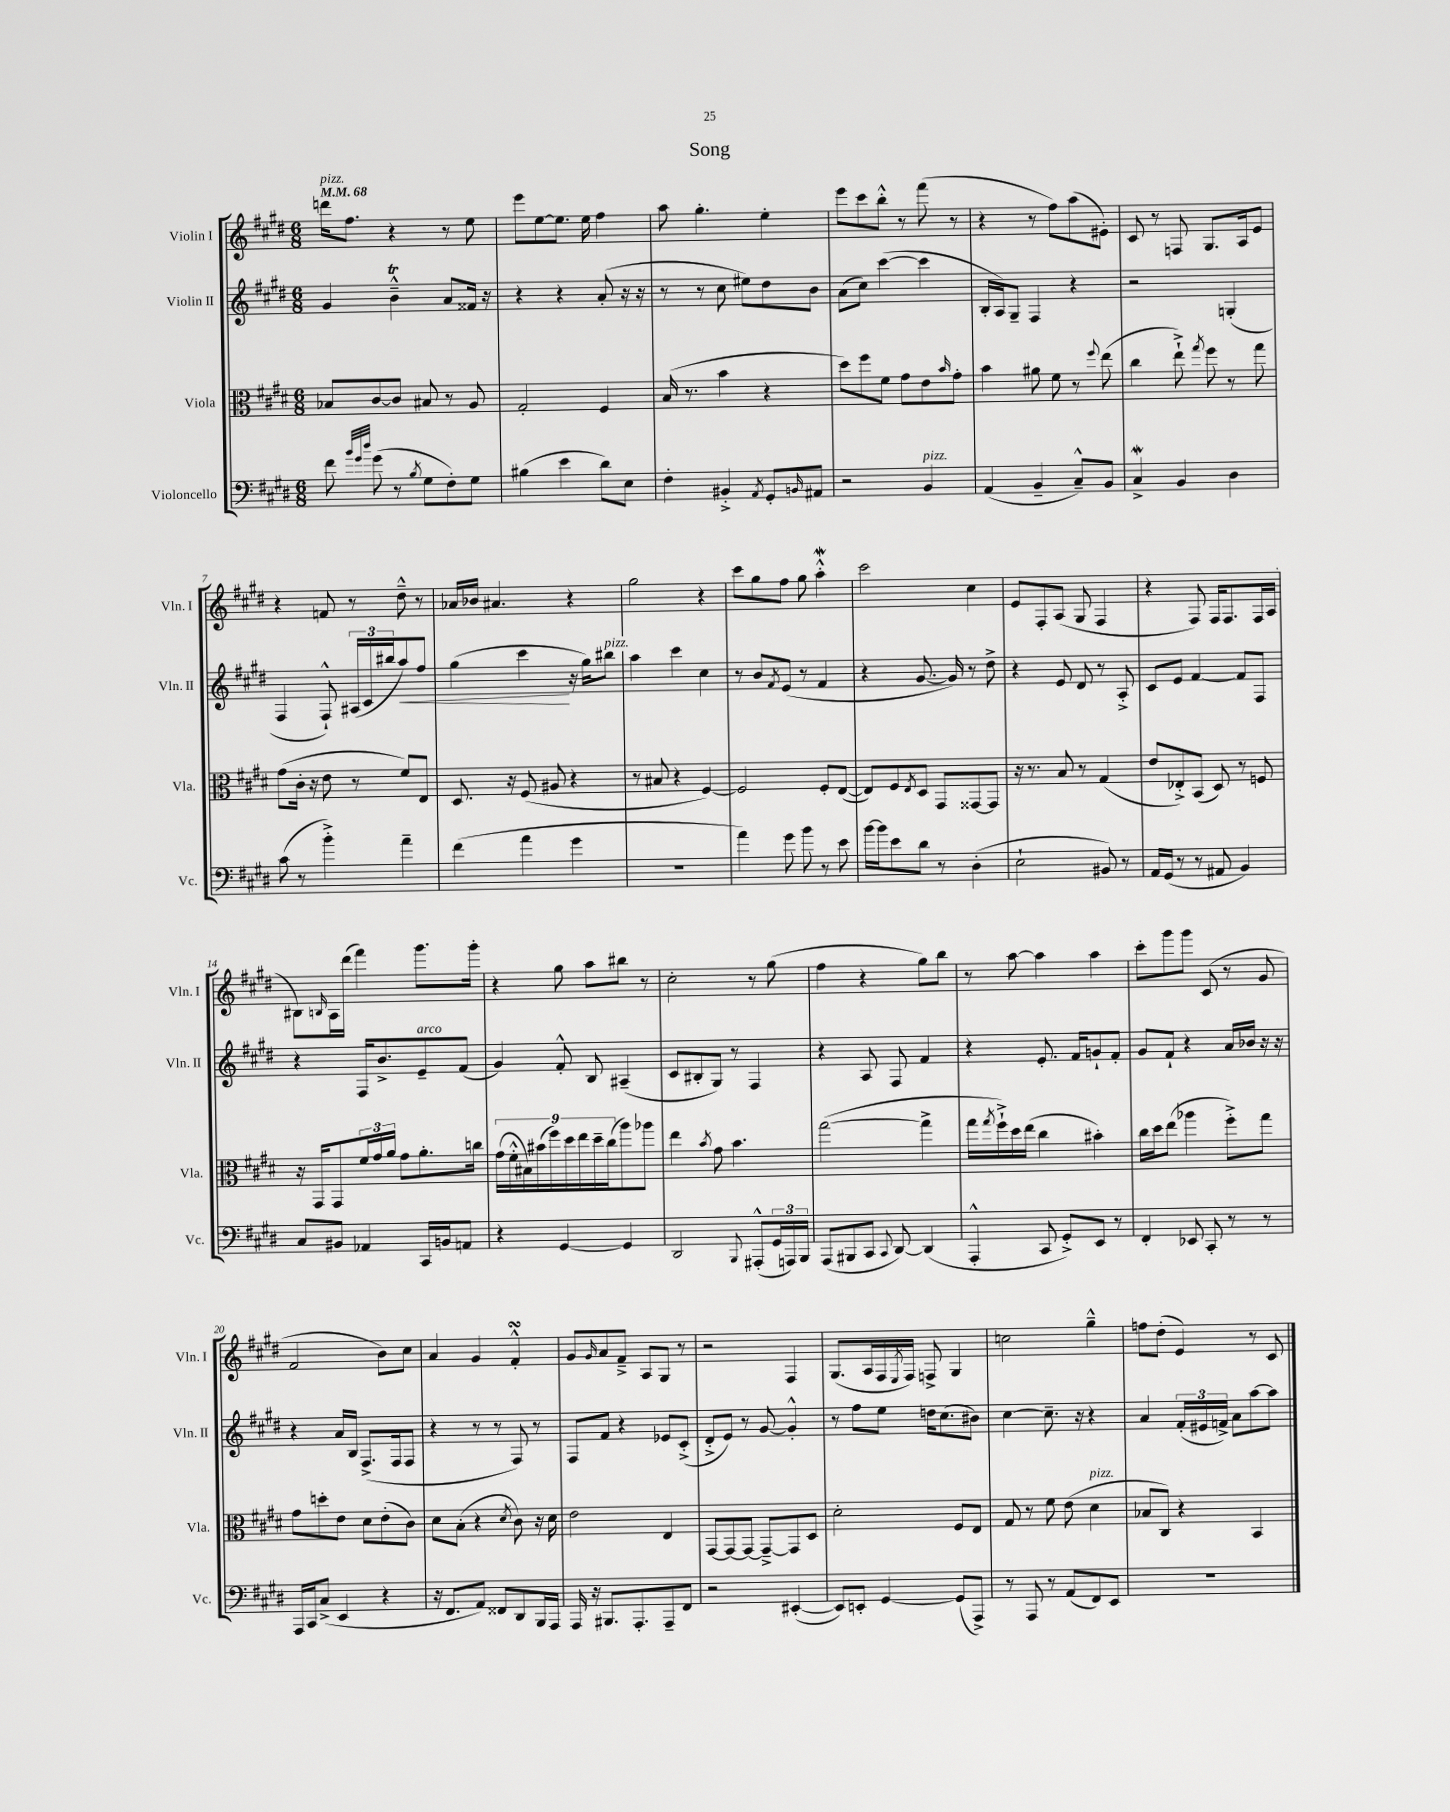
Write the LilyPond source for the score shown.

\header { title = "Song" }
<<
\new StaffGroup <<
\new Staff = "s0" \with { instrumentName = "Violin I" shortInstrumentName = "Vln. I" } {
    \clef treble \key e \major \numericTimeSignature \time 6/8 \tempo 4 = 68
    d'''16^\markup { \italic "pizz." } fis''8. r4 r8 e''8 |
    e'''8 e''8~ e''8. e''16 fis''4 |
    a''8 gis''4.-. e''4-. |
    e'''8 cis'''8 b''8-.-^ r8 fis'''8( r8 |
    r4 r8 fis''8) a''8( eis'8-.) |
    cis'8 r8 f8 gis8. a16 e'8 |
    r4 f'8 r8 dis''8---^ r8 |
    aes'16 bes'16 ais'4. r4 |
    gis''2 r4 |
    cis'''8 gis''8 fis''8 gis''8 a''4-.-^\mordent |
    cis'''2 cis''4 |
    e'8 fis8-. a8( gis8 fis4 |
    r4 fis8) fis16 fis8. fis16 a16( |
    bis8) \grace { b16 } a16 dis'''16( fis'''4) gis'''8. gis'''16-. |
    r4 gis''8 a''8 bis''8 r8 |
    cis''2-. r8 gis''8( |
    fis''4 r4 gis''8) b''8 |
    r8 a''8~ a''4 a''4 |
    cis'''8-. gis'''8 gis'''8 cis'8( r8 gis'8 |
    fis'2 b'8) cis''8 |
    a'4 gis'4 fis'4-.-^\turn |
    gis'8 \grace { gis'16 } a'8 fis'8---> a8 gis8 r8 |
    r2 fis4 |
    gis8.( a16 fis16 \acciaccatura { e8 } fis16) f8-> gis4 |
    c''2 gis''4---^ |
    f''8 dis''8-.( e'4) r8 cis'8 \bar "|." |
}
\new Staff = "s1" \with { instrumentName = "Violin II" shortInstrumentName = "Vln. II" } {
    \clef treble \key e \major \numericTimeSignature \time 6/8
    gis'4 b'4---^\trill a'8 fisis'16 r16 |
    r4 r4 a'8-.( r16 r16 |
    r8 r8 cis''8 eis''8) dis''8 b'8 |
    a'8( cis''8) cis'''4~( cis'''4 |
    b16-. a16) gis8-- fis4 r4 |
    r2 g4-.( |
    fis4 fis8-!-^) \tuplet 3/2 { ais16( cis'16 bis''16 } a''8\<) fis''8 |
    gis''4( cis'''4\! r16 gis''16) bis''8^\markup { \italic "pizz." } |
    a''4 cis'''4 cis''4 |
    r8 b'8 \acciaccatura { fis'8 } e'8( r8 fis'4 |
    r4 gis'8.~ gis'16) r8 dis''8-> |
    r4 e'8 dis'8 r8 a8-.-> |
    cis'8 e'8 fis'4~ fis'8 fis8 |
    r4 fis16 b'8.-> e'8--^\markup { \italic "arco" } fis'8( |
    gis'4) fis'8-.-^ b8 ais4--( |
    cis'8 bis8-. gis8) r8 fis4 |
    r4 a8 fis8 fis'4 |
    r4 e'8.-. fis'16 g'8-! fis'8-. |
    gis'8 fis'8-! r4 a'16 bes'16 r16 r16 |
    r4 a'16 b16 fis8.->( fis16 fis8 |
    r4 r8 r8 fis8) r8 |
    fis8 fis'8 r4 ees'8 cis'8-.->( |
    dis'8-.-> e'8) r8 gis'8~ gis'4-.-^ |
    r8 fis''8 e''8 d''16 cis''8.( bis'8) |
    cis''4~ cis''8.-- r16 r4 |
    a'4 \tuplet 3/2 { fis'16-.( eis'16 f'16->) } a'8 a''8~ a''8 \bar "|." |
}
\new Staff = "s2" \with { instrumentName = "Viola" shortInstrumentName = "Vla." } {
    \clef alto \key e \major \numericTimeSignature \time 6/8
    bes8 cis'8~ cis'8 bis8 r8 a8 |
    gis2-. fis4 |
    b16( r8. b'4 r4 |
    dis''8) fis''8 fis'8 gis'8 e'8 \grace { b'16 } gis'8-. |
    b'4 ais'8 fis'8 r8 \appoggiatura { fis''8 } e''8( |
    cis''4 e''8-!->) \acciaccatura { gis''8 } fis''8 r8 gis''8 |
    gis'8( cis'16-. r16 e'8 r8 fis'8) e8 |
    dis8. r16 fis8( ais8 r4 |
    r8 bis8 r4 fis4~) |
    fis2 fis8-. e8~( |
    e8) fis8 \acciaccatura { e8 } dis8 gis,8 gisis,8~ gisis,8 |
    r16 r8. b8 r8 gis4( |
    e'8 ees8-.->) b,8( dis8) r8 f8 |
    r16 gis,16 gis,8 \tuplet 3/2 { fis'16 gis'16 a'16 } gis'8 a'8.-. c''16 |
    \tuplet 9/8 { gis'16( fis'16-.-^ bis16) bis'16( fis''16) dis''16 e''16 dis''16-- cis''16( } a''8) aes''8 |
    e''4 \acciaccatura { b'8 } gis'8 b'4. |
    gis''2~( gis''4-> |
    gis''16 \acciaccatura { gis''8 } fis''16-!->) dis''16 e''16( cis''4 bis'4-.) |
    cis''16 dis''16 e''8( aes''4 fis''8-.->) gis''8 |
    gis'8 d''8-. e'8 dis'8 e'8-.( cis'8) |
    dis'8 b8-.( r4 \acciaccatura { dis'8 } cis'8) r16 dis'16 |
    e'2 e4 |
    gis,8~ gis,8~ gis,8~ gis,8~---> gis,8 dis8 |
    dis'2-. fis8 e8 |
    gis8 r8 fis'8 e'8( dis'4^\markup { \italic "pizz." } |
    bes8 cis8) r4 b,4 \bar "|." |
}
\new Staff = "s3" \with { instrumentName = "Violoncello" shortInstrumentName = "Vc." } {
    \clef bass \key e \major \numericTimeSignature \time 6/8
    fis'8 \grace { b'32 gis'32 dis''32 } gis'8( r8 \acciaccatura { b8 } gis8 fis8-.) gis8 |
    bis4( e'4 dis'8) e8 |
    fis4-. bis,4-.-> \acciaccatura { a,8 } gis,8-. \grace { b,16 } ais,8 |
    r2 b,4^\markup { \italic "pizz." } |
    a,4( b,4-- cis8---^) b,8 |
    cis4->\mordent b,4 dis4 |
    cis'8( r8 b'4-.->) a'4-- |
    fis'4( a'4 gis'4 |
    R2. |
    a'4) gis'8 b'8 r8 e'8 |
    b'16~ b'16 e'8 dis'8 r8 dis4-.( |
    e2-! bis,8) r8 |
    a,16 gis,16( r8 r8 ais,8 b,4) |
    cis8 bis,8 aes,4 cis,16 b,16 a,8 |
    r4 gis,4~ gis,4 |
    dis,2 \appoggiatura { b,,8 } ais,,8-.-^( \tuplet 3/2 { gis,16 a,,16) b,,16 } |
    a,,8( bis,,8 cis,8 \appoggiatura { cis,8 } dis,8~) dis,4( |
    a,,4-.-^ cis,8 gis,8-.->) e,8 r8 |
    fis,4-. ees,8 cis,8-. r8 r8 |
    a,,16 cis,16 cis8->( e,4 r4 |
    r16 fis,8. a,8) fisis,8 dis,8 b,,16 a,,16 |
    a,,16 r16 bis,,8. a,,8.-. a,,8-- fis,8 |
    r2 eis,4~-.( |
    eis,8) e,8-. gis,4~ gis,8( a,,8->) |
    r8 a,,8 r8 a,8( fis,8) e,8 |
    R2. \bar "|." |
}
>>
>>
